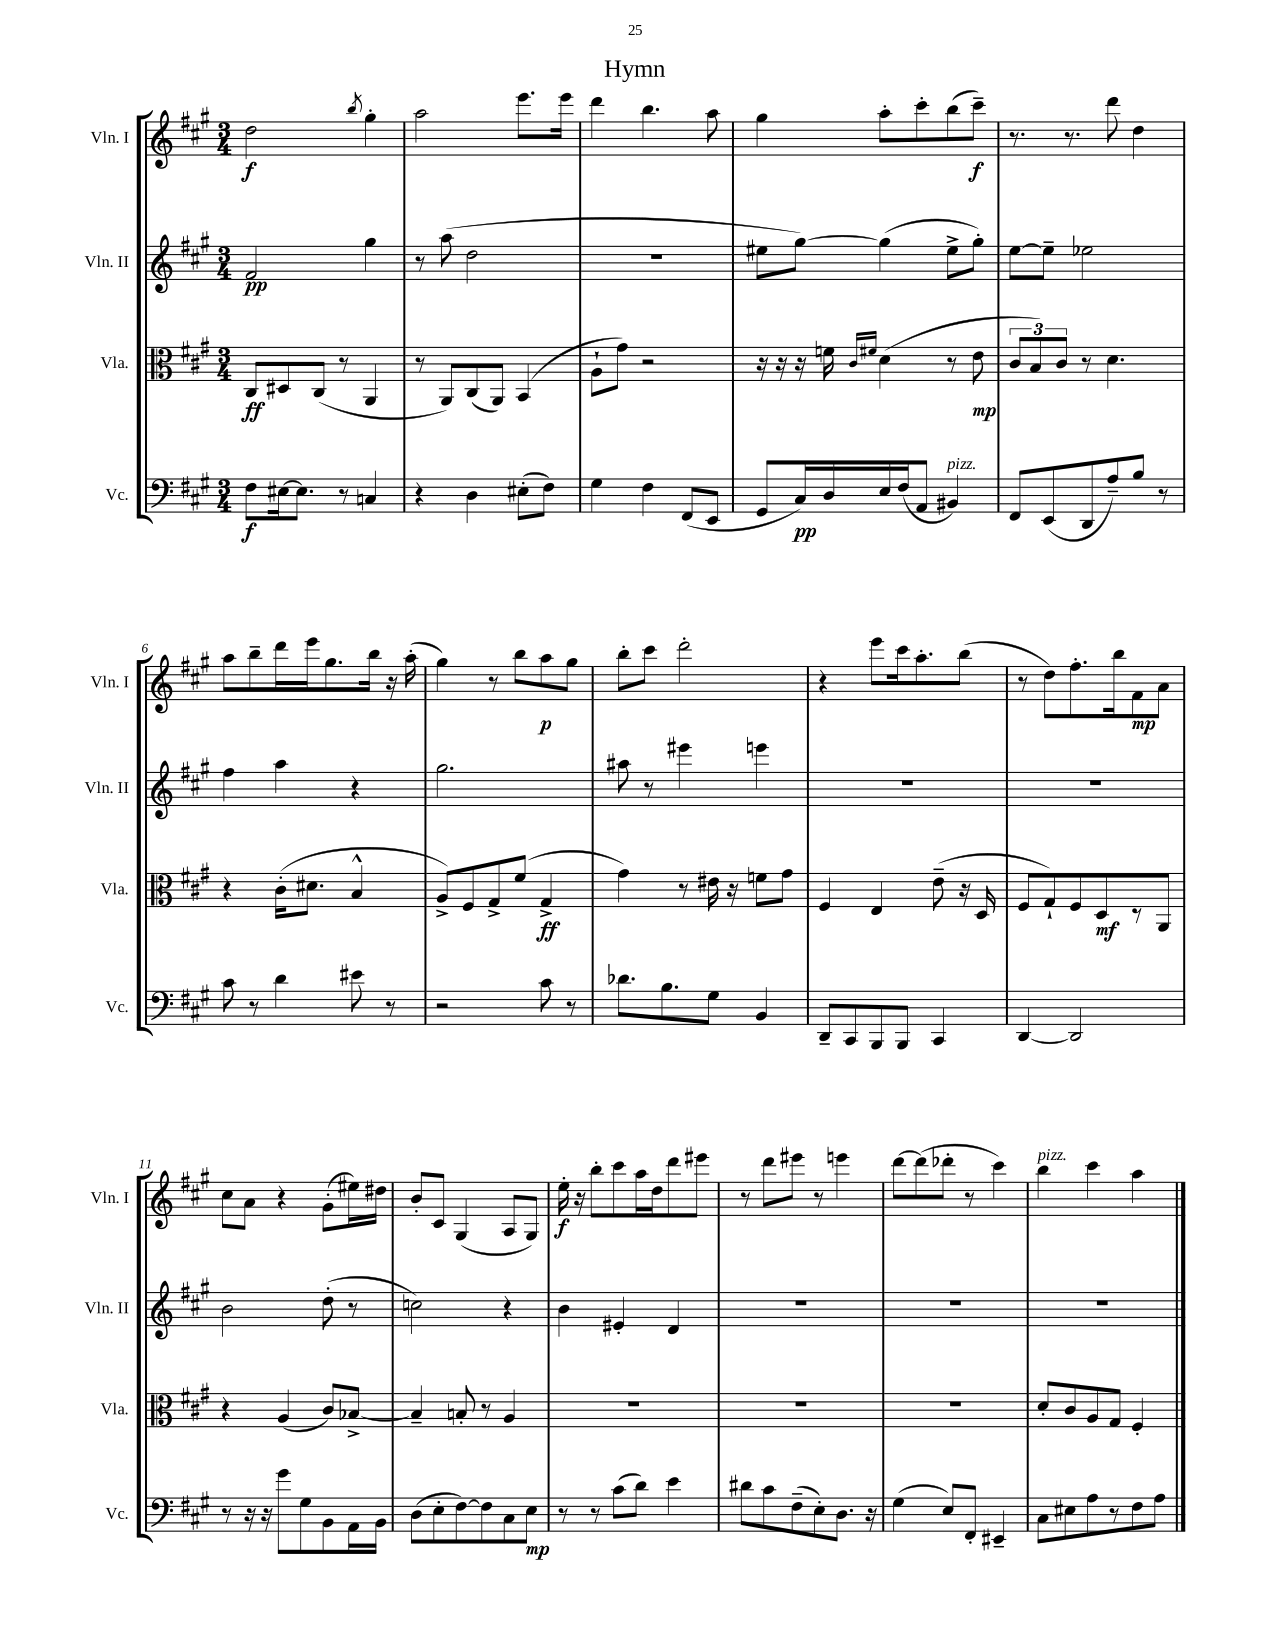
\header { title = "Hymn" }
<<
\new StaffGroup <<
\new Staff = "s0" \with { instrumentName = "Vln. I" shortInstrumentName = "Vln. I" } {
    \clef treble \key a \major \numericTimeSignature \time 3/4
    \autoBeamOff d''2\f \acciaccatura { b''8 } gis''4-. |
    a''2 e'''8.[ e'''16] |
    d'''4 b''4. a''8 |
    gis''4 a''8[-. cis'''8-. b''8( cis'''8]--\f) |
    r8. r8. d'''8 d''4 |
    a''8[ b''8-- d'''16 e'''16 gis''8. b''16] r16 a''16-.( |
    gis''4) r8 b''8[ a''8\p gis''8] |
    b''8[-. cis'''8] d'''2-. |
    r4 e'''8[ cis'''16 a''8.-. b''8]( |
    r8 d''8[) fis''8.-. b''16 fis'8\mp a'8] |
    cis''8[ a'8] r4 gis'8[-.( eis''16) dis''16] |
    b'8[-. cis'8] gis4( a8[ gis8]) |
    e''16-.\f r16 b''8[-. cis'''8 a''16 d''16 d'''8 eis'''8] |
    r8 d'''8[ eis'''8] r8 e'''4 |
    d'''8[~ d'''8( des'''8]-. r8 cis'''4) |
    b''4^\markup { \italic "pizz." } cis'''4 a''4 \bar "|." |
}
\new Staff = "s1" \with { instrumentName = "Vln. II" shortInstrumentName = "Vln. II" } {
    \clef treble \key a \major \numericTimeSignature \time 3/4
    \autoBeamOff fis'2\pp gis''4 |
    r8 a''8( d''2 |
    R2. |
    eis''8[ gis''8]~) gis''4( eis''8[-> gis''8]-.) |
    e''8[~ e''8]-- ees''2 |
    fis''4 a''4 r4 |
    gis''2. |
    ais''8 r8 eis'''4 e'''4 |
    R2. |
    R2. |
    b'2 d''8-.( r8 |
    c''2) r4 |
    b'4 eis'4-. d'4 |
    R2. |
    R2. |
    R2. \bar "|." |
}
\new Staff = "s2" \with { instrumentName = "Vla." shortInstrumentName = "Vla." } {
    \clef alto \key a \major \numericTimeSignature \time 3/4
    \autoBeamOff cis8[\ff dis8 cis8]( r8 a,4 |
    r8 a,8[) cis8( a,8]) b,4( |
    a8[-! gis'8]) r2 |
    r16 r16 r16 f'16 \grace { cis'16[ fis'16] } d'4( r8 e'8\mp |
    \tuplet 3/2 { cis'8[ b8) cis'8] } r8 d'4. |
    r4 cis'16[-.( dis'8.] b4-^ |
    a8[->) fis8 gis8-> fis'8]( gis4->\ff |
    gis'4) r8 eis'16 r16 f'8[ gis'8] |
    fis4 e4 e'8--( r16 d16 |
    fis8[ gis8-!) fis8 d8\mf r8 a,8] |
    r4 a4( cis'8[) bes8]~-> |
    bes4-- b8-. r8 a4 |
    R2. |
    R2. |
    R2. |
    d'8[-. cis'8 a8 gis8] fis4-. \bar "|." |
}
\new Staff = "s3" \with { instrumentName = "Vc." shortInstrumentName = "Vc." } {
    \clef bass \key a \major \numericTimeSignature \time 3/4
    \autoBeamOff fis8[\f eis16~ eis8.] r8 c4 |
    r4 d4 eis8[-.( fis8]) |
    gis4 fis4 fis,8[( e,8] |
    gis,8[ cis16\pp) d16 e16 fis16( a,8] bis,4^\markup { \italic "pizz." }) |
    fis,8[ e,8( d,8 a8--) b8] r8 |
    cis'8 r8 d'4 eis'8 r8 |
    r2 cis'8 r8 |
    des'8.[ b8. gis8] b,4 |
    d,8[-- cis,8 b,,8 b,,8] cis,4 |
    d,4~ d,2 |
    r8 r16 r16 gis'8[ gis8 b,8 a,16 b,16] |
    d8[( e8-. fis8~) fis8 cis8 e8]\mp |
    r8 r8 cis'8[( d'8]) e'4 |
    dis'8[ cis'8 fis8--( e8-.) d8.] r16 |
    gis4( e8[) fis,8]-. eis,4-- |
    cis8[ eis8 a8 r8 fis8 a8] \bar "|." |
}
>>
>>
